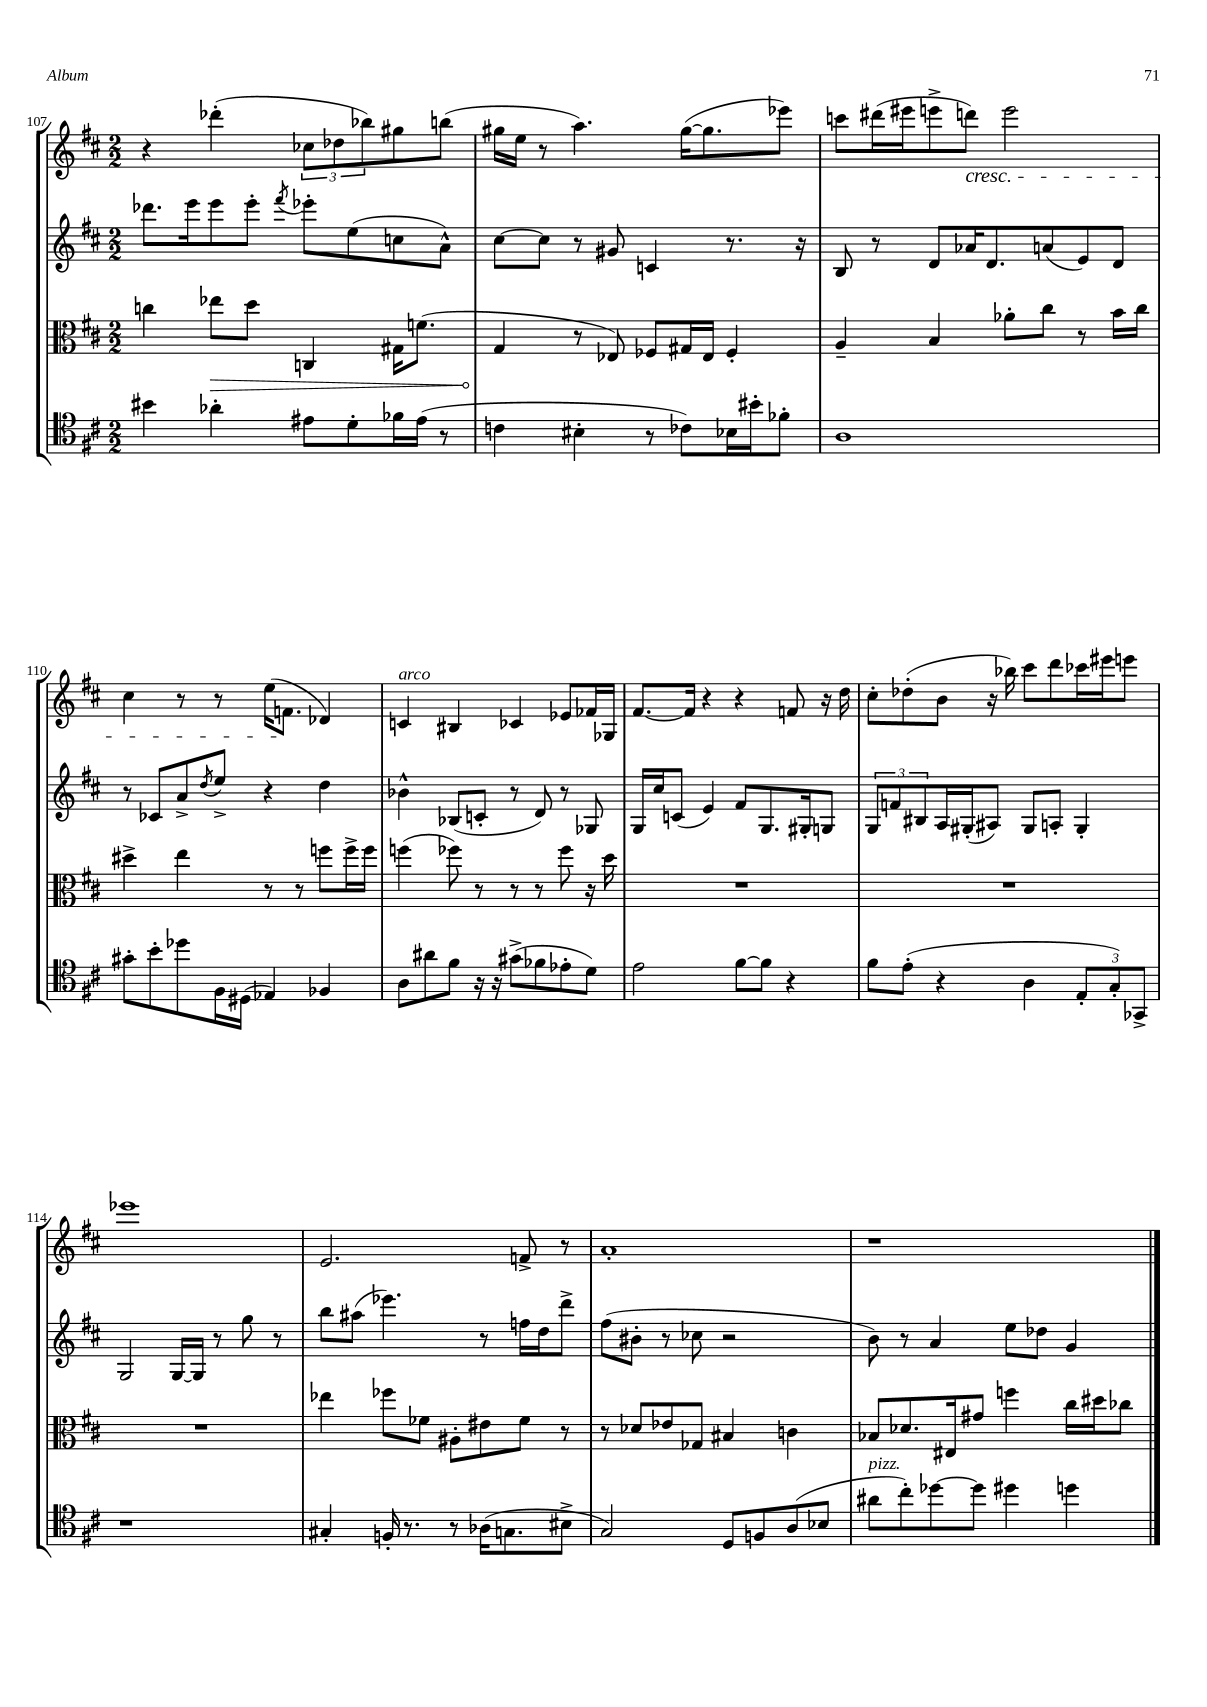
<<
\new StaffGroup <<
\new Staff = "s0" {
    \clef treble \key d \major \numericTimeSignature \time 2/2
    r4 des'''4-.( \tuplet 3/2 { ces''8 des''8 bes''8) } gis''8 b''8( |
    gis''16 e''16 r8 a''4.) gis''16~( gis''8. ees'''8) |
    c'''8 dis'''16( eis'''16 e'''8-> d'''8\cresc) e'''2 |
    cis''4 r8 r8 e''16( f'8.\! des'4) |
    c'4^\markup { \italic "arco" } bis4 ces'4 ees'8 fes'16 ges16 |
    fis'8.~ fis'16 r4 r4 f'8 r16 d''16 |
    cis''8-. des''8-.( b'8 r16 bes''16) cis'''8 d'''8 ces'''16 eis'''16 e'''8 |
    ees'''1 |
    e'2. f'8-> r8 |
    a'1-. |
    r1 \bar "|." |
}
\new Staff = "s1" {
    \clef treble \key d \major \numericTimeSignature \time 2/2
    des'''8. e'''16 e'''8 e'''8-. \acciaccatura { fis'''8 } ees'''8-. e''8( c''8 a'8-^) |
    cis''8~ cis''8 r8 gis'8 c'4 r8. r16 |
    b8 r8 d'8 aes'16 d'8. a'8( e'8) d'8 |
    r8 ces'8 a'8-> \acciaccatura { d''8 } e''8-> r4 d''4 |
    bes'4-^ bes8( c'8-. r8 d'8) r8 ges8 |
    g16 cis''16 c'8( e'4) fis'8 g8. gis16-. g8 |
    \tuplet 3/2 { g8 f'8 bis8 } a16 gis16-.( ais8) gis8 a8-. gis4-. |
    g2 g16~ g16 r8 g''8 r8 |
    b''8 ais''8( ees'''4.) r8 f''16 d''16 d'''8-> |
    fis''8( bis'8-. r8 ces''8 r2 |
    b'8) r8 a'4 e''8 des''8 g'4 \bar "|." |
}
\new Staff = "s2" {
    \clef alto \key d \major \numericTimeSignature \time 2/2
    c''4 \once \override Hairpin.circled-tip = ##t ees''8\> d''8 c4 gis16 f'8.( |
    g4\! r8 ees8) fes8 gis16 ees16 fes4-. |
    a4-- b4 aes'8-. cis''8 r8 b'16 cis''16 |
    dis''4-> e''4 r8 r8 f''8 f''16-> f''16 |
    f''4( fes''8) r8 r8 r8 fes''8 r16 d''16 |
    R1 |
    R1 |
    R1 |
    ees''4 fes''8 fes'8 ais8-. eis'8 fes'8 r8 |
    r8 des'8 ees'8 ges8 bis4 c'4 |
    bes8 des'8. eis16 gis'8 f''4 cis''16 dis''16 ces''8 \bar "|." |
}
\new Staff = "s3" {
    \clef tenor \key d \major \numericTimeSignature \time 2/2
    bis'4 aes'4-. eis'8 d'8-. fes'16 eis'16( r8 |
    c'4 bis4-. r8 ces'8) bes16 bis'16-. fes'8-. |
    a1 |
    gis'8-. b'8-. des''8 fis16 dis16( ees4) fes4 |
    a8 ais'8 fis'8 r16 r16 gis'8->( fes'8 ees'8-. d'8) |
    e'2 fis'8~ fis'8 r4 |
    fis'8 e'8-.( r4 a4 \tuplet 3/2 { e8-. g8-.) ges,8-> } |
    r1 |
    gis4-. f16-. r8. r8 aes16( g8. bis8-> |
    g2) d8 f8 a8( bes8 |
    ais'8^\markup { \italic "pizz." } cis''8-.) des''8~ des''8 dis''4 d''4 \bar "|." |
}
>>
>>
\layout { \context { \Score currentBarNumber = #107 } }
